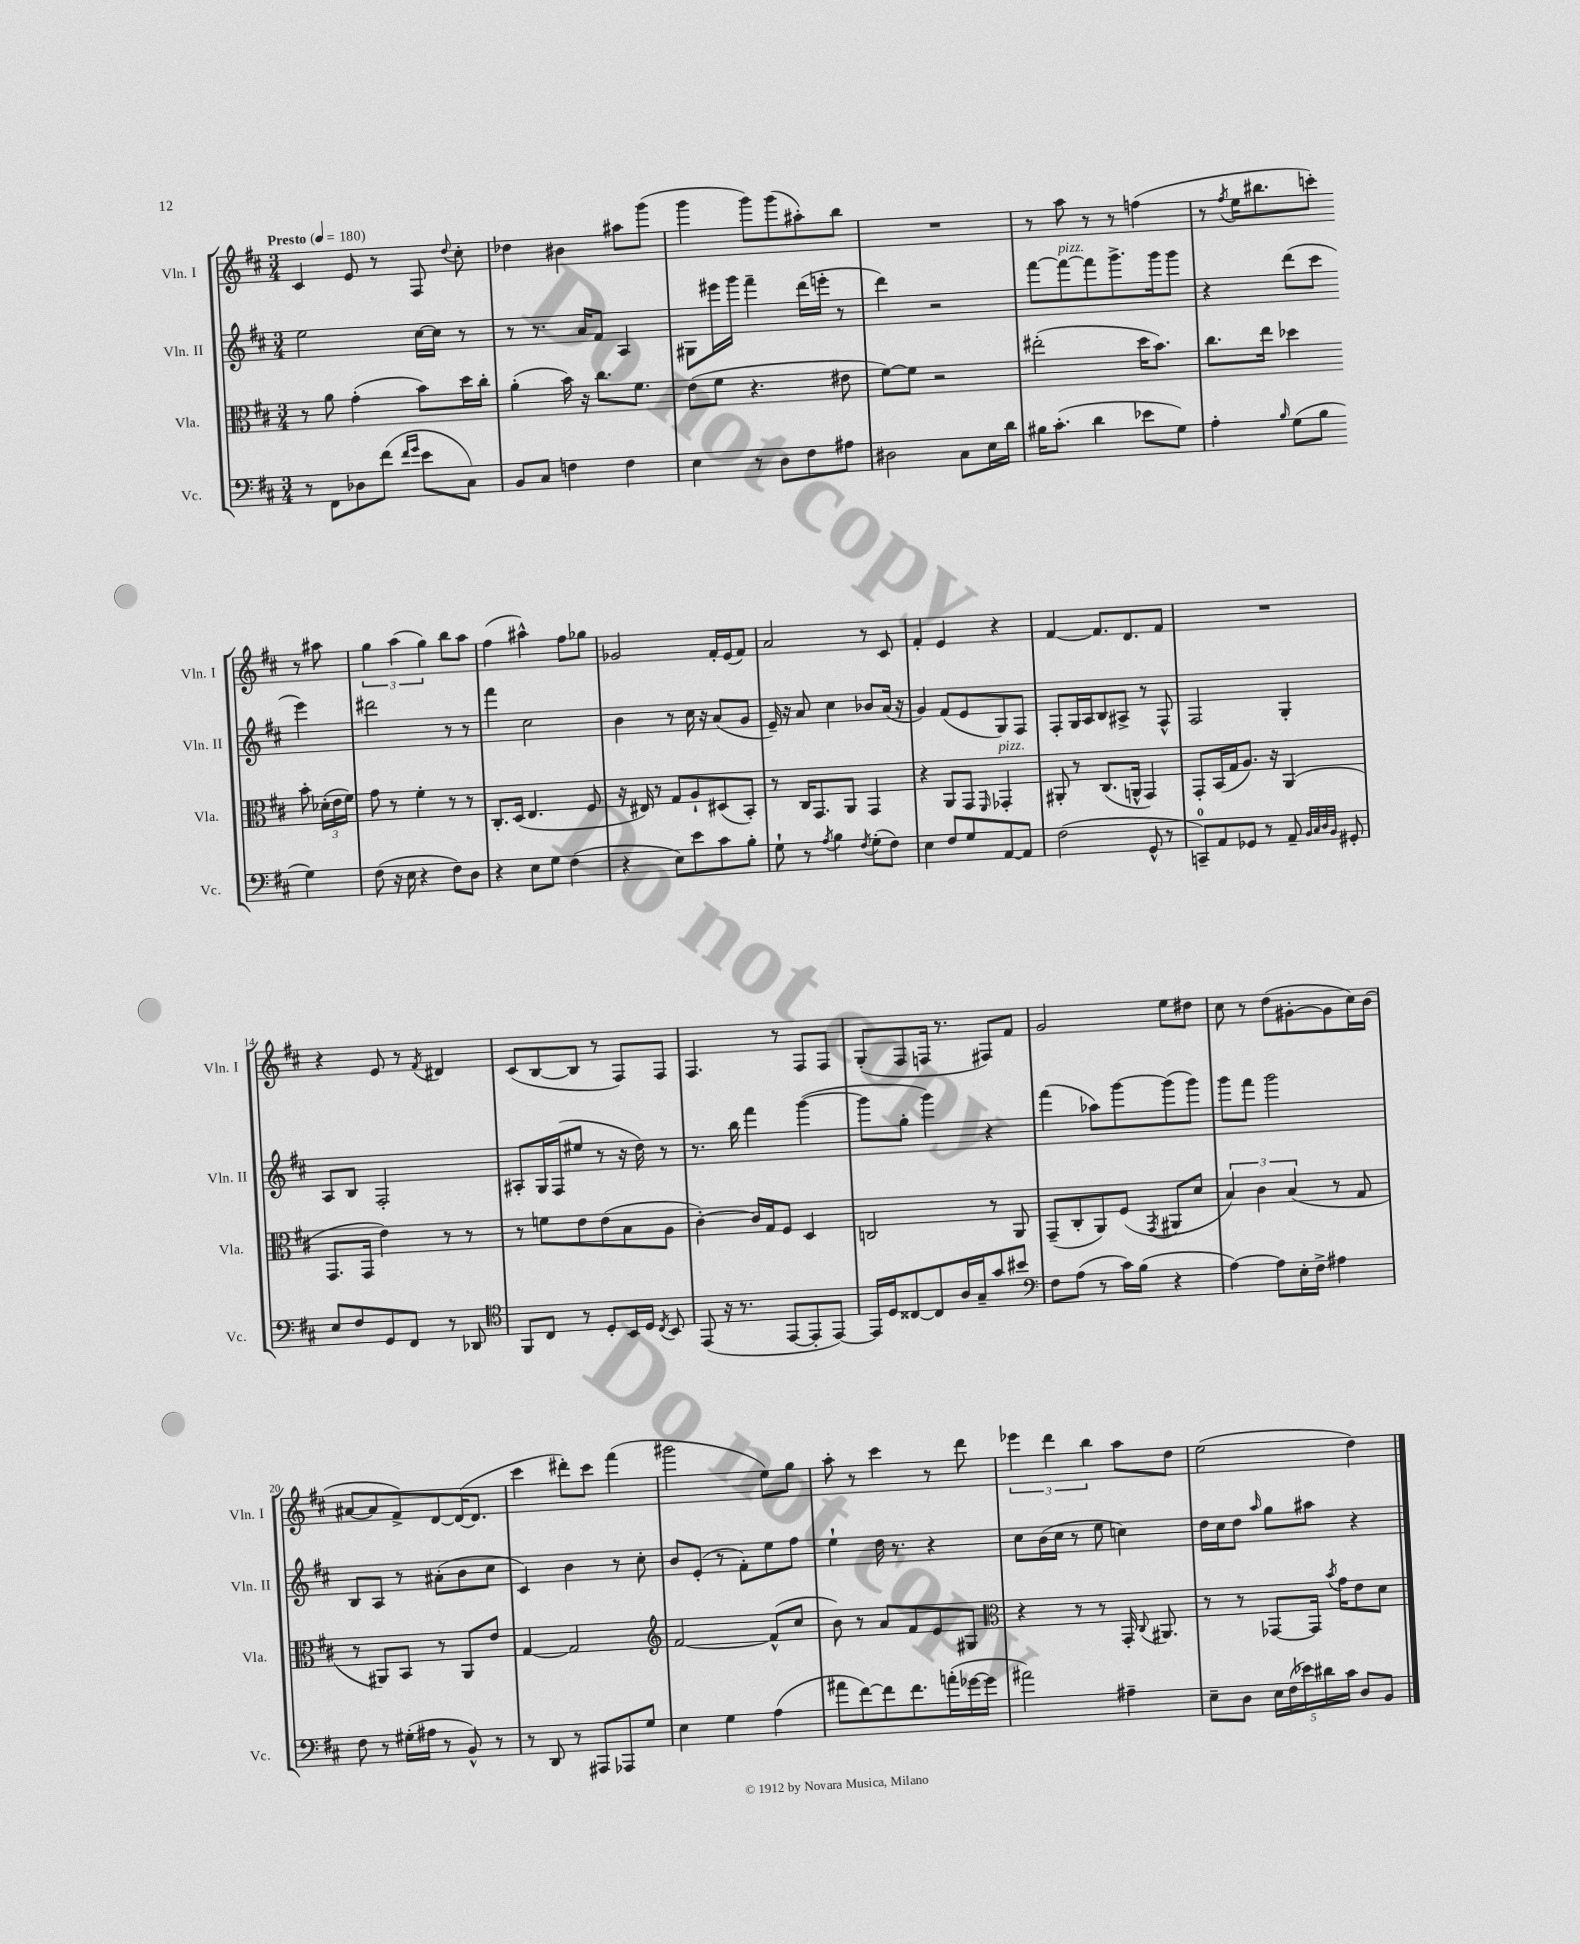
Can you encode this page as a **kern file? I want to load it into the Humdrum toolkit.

**kern	**kern	**kern	**kern
*part4	*part3	*part2	*part1
*staff4	*staff3	*staff2	*staff1
*I"Vc.	*I"Vla.	*I"Vln. II	*I"Vln. I
*I'Vc.	*I'Vla.	*I'Vln. II	*I'Vln. I
*clefF4	*clefC3	*clefG2	*clefG2
*k[f#c#]	*k[f#c#]	*k[f#c#]	*k[f#c#]
*M3/4	*M3/4	*M3/4	*M3/4
*MM180	*MM180	*MM180	*MM180
=1	=1	=1	=1
!	!	!	!LO:TX:a:B:t=Presto
8r	8r	2ee\	4c#/
8FF#\L	8a\	.	.
8D-X\	(4g'\	.	8e/
(8f#\J	.	.	8r
16qqf#/LL	.	.	.
16qqg/JJ	.	.	.
8e\L	8b\L)	[16cc#\LL	8F#/
.	.	16cc#\JJ]	.
.	.	.	8qqdd/
8C#\J)	16dd\L	8r	8cc#'\
.	16cc#'\JJ	.	.
=2	=2	=2	=2
8BB/L	(4a'\	8r	4dd-X\
8C#/J	.	8.r	.
4Fn\	16b\)	.	4b#X\
.	16r	16a/KL	.
.	8.cc#\L	8f#/J	.
4F\	.	4A/	8aa#X\L
.	8.f#\J	.	.
.	.	.	(8ggg\J
=3	=3	=3	=3
4E\	(8e\L	8G#X\L	4ggg\
.	8f#\J	16eee#X\L	.
.	.	16ggg\JJ	.
8r	4.r	4fff#~\	8ggg\L)
8D\L	.	.	(8ggg\
8F#\	.	(16ddd\LL	8aa#X'\)
.	.	16eeen'\JJ	.
8A#X\J	8e#X\	8r	8bb\J
=4	=4	=4	=4
2D#X\	[8f#\L)	4ddd\)	2.r
.	8f#\J]	.	.
.	2r	2r	.
8C#\L	.	.	.
16E\L	.	.	.
16d\JJ	.	.	.
=5	=5	=5	=5
16B#X\KL	(2ee#X'\	[8fff#\L	8r
(8.c#'\J	.	.	.
!	!	!LO:TX:a:i:t=pizz.	!
.	.	8fff#\_	8aa\
4d\	.	8fff#\]	8r
.	.	8.ggg^\	8r
8e-X\L	16dd\KL	.	(4ffn\
.	8.b\J)	16ggg\k	.
8G\J)	.	8ggg\J	.
=6	=6	=6	=6
4A'\	8.cc#\L	4r	8r
.	.	.	8qff#/
.	.	.	16ee\KL
.	16ee\Jk	.	8.bb#X\
16qqB/	.	.	.
(8G\L	4dd-X\	(8ddd\L	.
8B\J	.	8ccc#\J	8cccn'\J)
4G\)	8b'\	4eee\)	8r
.	(24d-X'\LL	.	8aa#X\
.	24e\	.	.
.	24f#\JJ)	.	.
!!LO:LB:g=z
=7	=7	=7	=7
(8F#\	8g\	2ddd#X\	6gg\
16r	8r	.	.
.	.	.	(6aa\
16E\	.	.	.
4r	4f#'\	.	.
.	.	.	6gg\)
8F#\L)	8r	8r	8bb\L
8D\J	8r	8r	8aa\J
=8	=8	=8	=8
4r	8.C#'/L	4fff#\	(4ff#\
.	(16D/Jk	.	.
8E\L	4.E/	2cc#\	4aa#X^^\)
8G\J	.	.	.
(4F#\	.	.	8ff#\L
.	8F#/	.	8gg-X\J
=9	=9	=9	=9
4r	16r	4b\	2g-X/
.	16E#X/)	.	.
.	8r	.	.
8E\L)	8G/L	8r	.
8e\	8A`/	16cc#\	.
.	.	16r	.
8c#\	(8D#X/	(8a/L	16f#'/LL
.	.	.	(16e/J
8B'\J	8BB'/J)	8g/J	8f#/J)
=10	=10	=10	=10
8G`\	8r	16e~/)	2a/
.	.	16r	.
8r	16C#/KL	8a/	.
.	8.GG/	.	.
8qA/	.	.	.
4B\	.	4cc#\	.
.	8AA/J	.	.
8qF#/	.	.	.
(8G'\L	4GG/	8b-X/L	8r
8F#\J)	.	(16a/Jk	8c#/
.	.	16r	.
=11	=11	=11	=11
4E\	4r	4g/)	4f#'/
8F#/L	8AA/L	(8f#/L	4e/
8G/	8GG/J	8e/	.
.	16qqFF#/	.	.
!	!LO:TX:a:i:t=pizz.	!	!
[8AA/	4GG-X'/	8G/)	4r
8AA/J]	.	8F#/J	.
=12	=12	=12	=12
(2F#\	8AA#X'/	8F#'/L	[4f#/
.	8r	16G/L	.
.	.	16A/J	.
.	(8.C#/L	8B/	8.f#/L]
.	.	8A#X^/J	.
.	16AAn^^/Jk	.	8.d/
8GG^^/	4GG/)	8r	.
8r	.	8F#^^/	8f#/J
=13	=13	=13	=13
8CCn~/L)	8GG'/L	2F#/	2.r
8AA/	(16BB/L	.	.
.	16G/J	.	.
8GG-X/J	8.A/J)	.	.
8r	.	.	.
.	16r	.	.
8AA~/	(4AA/	4G'/	.
32qqBB/LLL	.	.	.
32qqC#/	.	.	.
32qqD/	.	.	.
32qqBB/JJJ	.	.	.
8GG#X'/	.	.	.
!!LO:LB:g=z
=14	=14	=14	=14
8E/L	8.GG/L	8A/L	4r
8F#/	.	8B/J	.
.	16GG/Jk	.	.
8GG/	4e\)	2F#'/	8e/
8FF#/J	.	.	8r
.	.	.	8qf#/
8r	8r	.	4d#X/
8DD-X/	8r	.	.
=15	=15	=15	=15
*clefC4	*	*	*
8FF#/L	8r	8A#X'/L	(8c#/L
8C#/J	8fn\L	16G/L	[8B/
.	.	(16F#/J	.
8r	8e\	8ee#X/J	8B/J]
8D'/L	(8e\	8r	8r
16BB/L	8B\	16r	8F#/L)
16D/JJ	.	16dd\)	.
8qC#/	.	.	.
8BB/	8A\J	8r	8F#/J
=16	=16	=16	=16
(8EE/	[4c#'\)	8.r	4.F#/
16r	.	.	.
8.r	.	16bb\	.
.	16c#/LL]	4fff#\	.
.	16G/J	.	.
[8EE/L	8F#/J	.	8r
8EE'/]	4D/	([4ggg\	8F#/L
[8EE/J)	.	.	8F#/J
=17	=17	=17	=17
16EE/LL]	2Cn/	8ggg\L]	(8G'/L
16D/J	.	.	.
[8C##X/	.	8gg'\J	8F#/
8C##/]	.	4ggg\)	16Fn/Jk
.	.	.	8.r
16A/L	.	.	.
16G~/J	.	.	.
8g/	8r	4r	8F#X/L)
8b#X/J	8AA/	.	8f#/J
=18	=18	=18	=18
*clefF4	*	*	*
8F#\L	(8GG~/L	(4fff#\	2g/
(8A\J	8C#'/	.	.
8r	8AA/)	8aa-X\L)	.
16c#\LL)	(8F#/J	[8ggg\	.
(16B\JJ	.	.	.
.	8qGG/	.	.
4r	8AA#X/L	(8ggg\]	8ee\L
.	8d/J	8ggg\J)	8dd#X\J
=19	=19	=19	=19
[4A\)	6B/)	8ggg\L	8cc#\
.	.	8fff#\J	8r
.	6c#\	.	.
8A\L]	.	2ggg\	(8dd\L
.	(6B/	.	.
16E'\L	.	.	[8g#X'\
16F#^\JJ	.	.	.
4A#X\	8r	.	8g#\]
.	8G/	.	16cc#\L)
.	.	.	(16b\JJ
!!LO:LB:g=z
=20	=20	=20	=20
8F#\	8r	8B/L	[8a#X/L
8r	8AA#X/L)	8A/J	8a#/]
(16G#X'\LL	8BB/J	8r	8f#^/)
16A#X\JJ	.	.	.
8r	8r	(8a#X'\L	[8d/
8BB^^/)	8AA#/L	8b\	(16d/K_
.	.	.	8.d/J]
8r	8e/J	8cc#\J	.
=21	=21	=21	=21
8r	[4G/	4c#/)	4ccc#\
8DD/	.	.	.
8r	2G/]	4b\	8ddd#X'\L)
8AAA#X/L	.	.	8ccc#\J
8AAA-X/	.	8r	(4fff#\
8G/J	.	8cc#'\	.
=22	=22	=22	=22
*	*clefG2	*	*
4E\	[2f#/	8b/L	2ggg#X\
.	.	(8e'/J	.
4G\	.	8r	.
.	.	8f#'\L)	.
(4A\	(8f#^^/L]	8ee\	8ee\L)
.	8cc#/J	8ff#\J	8gg\J
=23	=23	=23	=23
8a#X\L	8b\)	4ee`\	8aa'\
[8f#\)	8r	.	8r
8f#\]	8a/L	16dd\	4ccc#\
.	.	8.r	.
8.f#\	8f#/	.	.
.	8e/	4r	8r
(16an'\L	.	.	.
[16g-X\	8G#X/J	.	8ddd\
16g-\JJ]	.	.	.
=24	=24	=24	=24
*	*clefC3	*	*
2a#X\)	4r	8cc#\L	6eee-X\
.	.	(16b\L	.
.	.	.	6ddd\
.	.	16cc#\JJ	.
.	8r	8r	.
.	.	.	6bb\
.	8r	8ee\	.
4A#X~\	16GG'/	4ccn\)	8aa\L
.	8qqC#/	.	.
.	8.AA#X/	.	.
.	.	.	8dd\J
=25	=25	=25	=25
8E~\L	8r	16dd\LL	(2ee\
.	.	16cc#\J	.
8D\J	8r	8dd\J	.
.	.	16qqaa/	.
20E\LL	[8GG-X/L	8gg\L	.
(20F#\	.	.	.
20e-X\)	.	.	.
.	16GG-/Jk]	8aa#X\J	.
20d#X\	.	.	.
.	8qb/	.	.
.	16g\KL	.	.
20c#\JJ	.	.	.
8D/L	8e\	4r	4dd\)
8BB/J	8d\J	.	.
==	==	==	==
*-	*-	*-	*-
